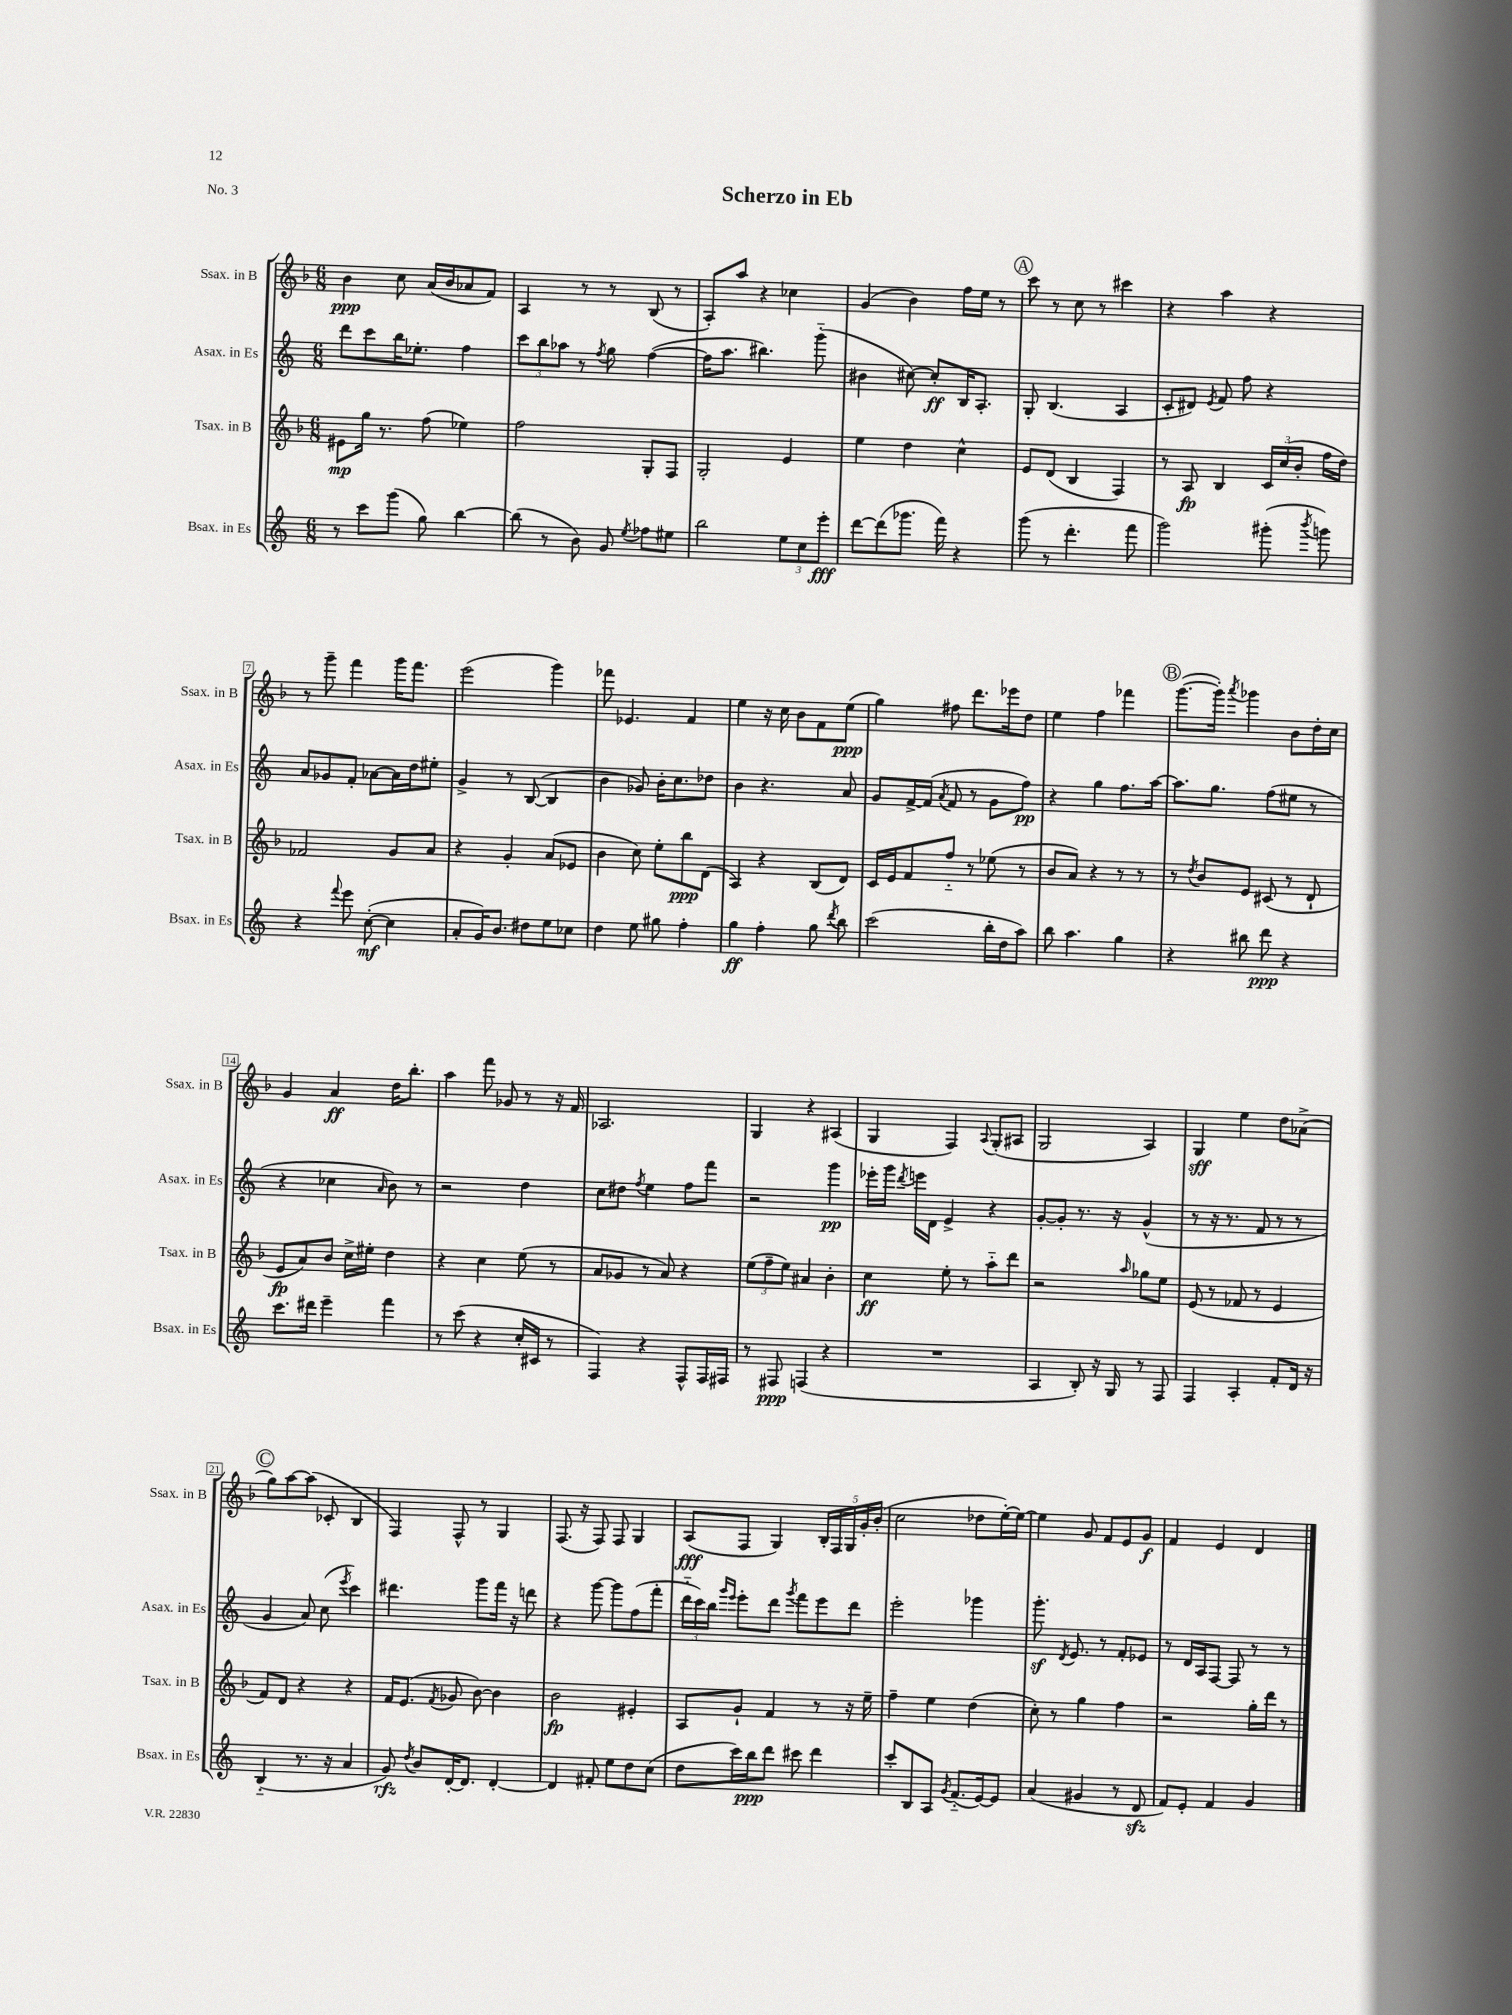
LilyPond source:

\header { title = "Scherzo in Eb" piece = "No. 3" }
<<
\new StaffGroup <<
\new Staff = "s0" \with { instrumentName = "Ssax. in B" shortInstrumentName = "Ssax. in B" } {
    \clef treble \key f \major \numericTimeSignature \time 6/8
    \autoBeamOff bes'4\ppp c''8 a'16[( bes'16 aes'8 f'8]) |
    a4 r8 r8 bes8( r8 |
    a8[-.) a''8] r4 ces''4 |
    g'4( bes'4) f''16[ e''16] r8 |
    \mark \markup { \circle "A" } c'''8 r8 c''8 r8 cis'''4 |
    r4 a''4 r4 |
    r8 g'''8-- f'''4 g'''16[ f'''8.] |
    e'''2( g'''4) |
    fes'''8 ees'4. f'4 |
    e''4 r16 c''16 bes'8[ f'8 e''8]\ppp( |
    g''4) fis''8 d'''8.[ ees'''16 d''8] |
    e''4 f''4 fes'''4 |
    \mark \markup { \circle "B" } g'''8.[~( g'''16]-.) \acciaccatura { a'''8 } ges'''4 bes'8[ d''16-. c''16] |
    g'4 a'4\ff d''16[ bes''8.]-. |
    a''4 f'''8 ges'8 r8 r16 f'16 |
    aes2. |
    g4 r4 ais4( |
    g4 f4) \appoggiatura { a8 } g8[-.( ais8] |
    g2 a4) |
    g4\sff e''4 d''8[ aes'8]->( |
    \mark \markup { \circle "C" } g''8[) a''8~ a''8]( ces'8-. bes4 |
    f4) f8-^ r8 g4 |
    f8.( r16 f8) f8 g4 |
    a8[\fff( f8] g4) \tuplet 5/4 { bes16[-. f16 g16 g'16-. bes'16]-.( } |
    c''2 des''8[ e''16~-.) e''16]~ |
    e''4 g'8 f'8[ e'8 g'8]\f |
    f'4 e'4 d'4 \bar "|." |
}
\new Staff = "s1" \with { instrumentName = "Asax. in Es" shortInstrumentName = "Asax. in Es" } {
    \clef treble \key c \major \numericTimeSignature \time 6/8
    \autoBeamOff d'''8[ c'''8 b''16 ees''8.]-. f''4 |
    \tuplet 3/2 { c'''8[ b''8 aes''8] } r8 \acciaccatura { f''8 } g''8 f''4~( |
    f''16[ a''8.] bis''4.) g'''8-_( |
    bis'4 cis''8~) cis''8[-.\ff b16 a8.]-. |
    \mark \markup { \circle "A" } g8-. b4.( a4 |
    c'8[-. dis'8]) \acciaccatura { e'8 } f'8 f''8 r4 |
    a'8[ ges'8 f'8]-. aes'8[~ aes'16 d''16 eis''8]-. |
    g'4-> r8 b8~( b4 |
    b'4 ges'8) b'16[-. c''8. des''8] |
    b'4 r4. a'8 |
    g'8[ f'16~-> f'16]( \acciaccatura { a'8 } f'8 r8 g'8[ f''8]\pp) |
    r4 g''4 f''8.[ a''16]~ |
    \mark \markup { \circle "B" } a''8.[ g''8.] f''8[( eis''8] r8 |
    r4 ces''4 \grace { a'16 } b'8) r8 |
    r2 d''4 |
    c''8[ dis''8] \acciaccatura { f''8 } e''4 f''8[ f'''8] |
    r2 g'''4\pp |
    ees'''16[-. g'''16] \acciaccatura { d'''8 } e'''16[ d'16] e'4-> r4 |
    g'8[~-. g'8]-. r8. r16 g'4-^( |
    r8 r16 r8. f'8 r8 r8 |
    \mark \markup { \circle "C" } g'4 a'8) c''8( \acciaccatura { e'''8 } c'''4) |
    dis'''4. g'''8[ f'''16] r16 d'''8 |
    r4 g'''8~ g'''8[ f''8( f'''8]-. |
    \tuplet 3/2 { d'''16[-_ c'''16) b''16] } \grace { g'''16[ e'''16] } e'''8[-. d'''8] \acciaccatura { g'''8 } f'''8[ e'''8 d'''8] |
    e'''2-. ges'''4 |
    g'''8.-.\sf \acciaccatura { d'8 } e'8. r8 f'8[-. ees'8] |
    r8 d'16[ a16 f8]~ f8 r8 r8 \bar "|." |
}
\new Staff = "s2" \with { instrumentName = "Tsax. in B" shortInstrumentName = "Tsax. in B" } {
    \clef treble \key f \major \numericTimeSignature \time 6/8
    \autoBeamOff eis'8[\mp g''16] r8. f''8( ees''4) |
    f''2 g8[-. f8] |
    g2-. e'4 |
    e''4 d''4 c''4-^ |
    \mark \markup { \circle "A" } e'8[ d'8]( bes4 f4) |
    r8 a8\fp bes4 \tuplet 3/2 { c'16[ c''16( bes'16]-. } f''16[ d''16]) |
    fes'2 g'8[ a'8] |
    r4 g'4-. a'8[( ees'8] |
    bes'4 c''8) e''8[-. bes''8\ppp d'8]( |
    a4) r4 bes8[( d'8]) |
    c'16[ e'16 f'8 f''8]-_ r8 ees''8( r8 |
    bes'8[ a'8]) r4 r8 r8 |
    \mark \markup { \circle "B" } r8 \acciaccatura { d''8 } bes'8[ e'8] cis'8( r8 d'8-! |
    e'8[\fp a'8) bes'8] c''16[-> eis''16]-. d''4 |
    r4 c''4 e''8( r8 |
    a'8[ ges'8] r8 a'8) r4 |
    \tuplet 3/2 { e''8[( f''8-- e''8]) } ais'4 bes'4-. |
    c''4\ff e''8-. r8 a''8[-_ d'''8] |
    r2 \grace { a''16 } ges''8[ e''8] |
    e'8( r8 fes'8 r8 e'4 |
    \mark \markup { \circle "C" } f'8[) d'8] r4 r4 |
    f'16[ e'8.]( \acciaccatura { f'8 } ges'8 bes'8~) bes'4 |
    bes'2\fp eis'4-. |
    a8[ g'8]-! f'4 r8 r16 e''16-- |
    f''4-- e''4 d''4( |
    c''8-.) r8 g''4 f''4 |
    r2 g''16[-. d'''16] r8 \bar "|." |
}
\new Staff = "s3" \with { instrumentName = "Bsax. in Es" shortInstrumentName = "Bsax. in Es" } {
    \clef treble \key c \major \numericTimeSignature \time 6/8
    \autoBeamOff r8 c'''8[ g'''8]( g''8) b''4~ |
    b''8( r8 b'8) g'8 \acciaccatura { e''8 } fes''8[ eis''8] |
    b''2 \tuplet 3/2 { e''8[ c''8 e'''8]-.\fff } |
    d'''8[~ d'''8( ges'''8.] f'''16) r4 |
    \mark \markup { \circle "A" } g'''8( r8 d'''4.-. f'''8 |
    g'''2) gis'''8-.( \acciaccatura { b'''8 } g'''8) |
    r4 \appoggiatura { f'''8 } e'''8 c''8~-.\mf( c''4 |
    a'8[-. g'16) b'8.] dis''8[ e''8 ces''8] |
    d''4 e''8 gis''8 f''4-. |
    g''4\ff f''4-. g''8 \acciaccatura { d'''8 } b''8 |
    c'''2( b''16[-. d''16 a''8]) |
    b''8 a''4. g''4 |
    \mark \markup { \circle "B" } r4 bis''8 d'''8\ppp r4 |
    c'''8.[ dis'''16] e'''4-- f'''4 |
    r8 c'''8( r4 c''16[-. cis'16] r8 |
    f4) r4 f8[-^ f16 fis16] |
    r8 fis8\ppp f4( r4 |
    R2. |
    a4 b8-.) r16 g16 r8 f8 |
    f4 a4-. f'8[-. d'16] r16 |
    \mark \markup { \circle "C" } b4-_( r8. r16 a'4 |
    g'8\rfz) \acciaccatura { d''8 } b'8[ d'16~-. d'8.] d'4~-. |
    d'4 fis'8-. e''8[ d''8 c''8]( |
    d''8[ c'''16) b''16\ppp d'''8] cis'''8 d'''4 |
    c'''8[-. b8 a8] \acciaccatura { g'8 } f'8.[-_( e'16~) e'8] |
    a'4( gis'4 r8 d'8\sfz |
    f'8[) e'8]-. f'4 g'4 \bar "|." |
}
>>
>>
\layout { \context { \Score \override BarNumber.stencil = #(make-stencil-boxer 0.1 0.3 ly:text-interface::print) } }
